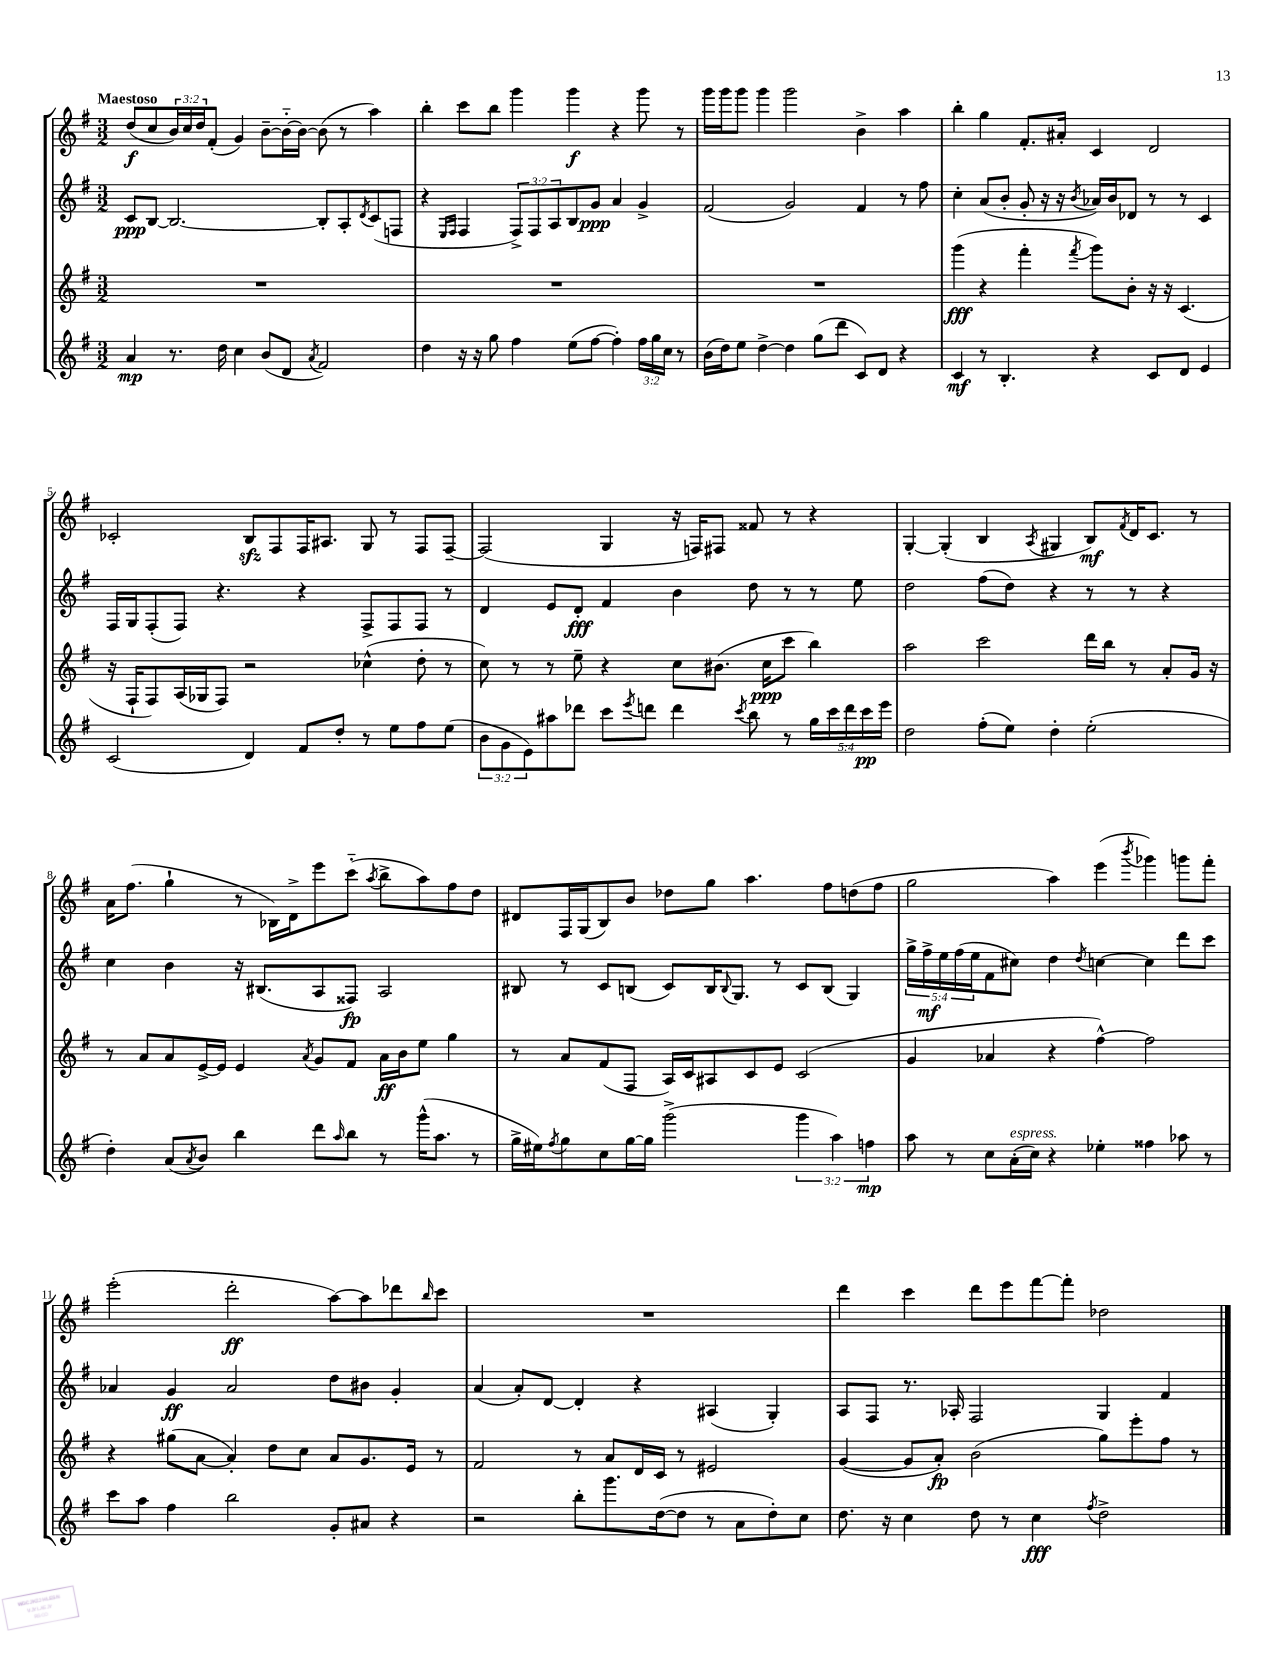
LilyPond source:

<<
\new StaffGroup <<
\new Staff = "s0" {
    \clef treble \key g \major \numericTimeSignature \time 3/2 \override Staff.TupletNumber.text = #tuplet-number::calc-fraction-text \tempo "Maestoso"
    d''8\f( c''8 \tuplet 3/2 { b'16) c''16 d''16 } fis'8-.( g'4) b'8~-- b'16~-_ b'16~ b'8( r8 a''4) |
    b''4-. c'''8 b''8 g'''4 g'''4\f r4 g'''8 r8 |
    g'''16 g'''16 g'''8 g'''4 g'''2 b'4-> a''4 |
    b''4-. g''4 fis'8.-. ais'16-. c'4 d'2 |
    ces'2-. b8\sfz fis8 fis16 ais8. g8 r8 fis8 fis8~-- |
    fis2( g4 r16 f16) fis8 fisis'8 r8 r4 |
    g4~-. g4-.( b4 \acciaccatura { a8 } gis4 b8\mf) \acciaccatura { fis'8 } d'16 c'8. r8 |
    a'16 fis''8.( g''4-! r8 bes16) d'16-> e'''8 c'''8-_( \acciaccatura { a''8 } b''8-> a''8) fis''8 d''8 |
    dis'8 fis16 g16( b8) b'8 des''8 g''8 a''4. fis''8 d''8( fis''8 |
    g''2 a''4) e'''4( \acciaccatura { b'''8 } ges'''4) g'''8 fis'''8-. |
    e'''2-.( d'''2-.\ff a''8~) a''8 des'''8 \grace { b''16 } c'''8 |
    R1. |
    d'''4 c'''4 d'''8 e'''8 fis'''8~ fis'''8-. des''2 \bar "|." |
}
\new Staff = "s1" {
    \clef treble \key g \major \numericTimeSignature \time 3/2 \override Staff.TupletNumber.text = #tuplet-number::calc-fraction-text
    c'8\ppp b8~ b2.~ b8-. a8-. \acciaccatura { d'8 } c'8( f8 |
    r4 \grace { e16 fis16 } fis4 \tuplet 3/2 { fis8->) fis8 a8 } b8 g'8\ppp a'4 g'4-> |
    fis'2( g'2) fis'4 r8 fis''8 |
    c''4-. a'8( b'8-. g'8-. r16 r16 \acciaccatura { b'8 } aes'16) b'16 des'8 r8 r8 c'4 |
    fis16 g16 fis8-.( fis8) r4. r4 fis8-> fis8 fis8 r8 |
    d'4 e'8 d'8-.\fff fis'4 b'4 d''8 r8 r8 e''8 |
    d''2 fis''8( d''8) r4 r8 r8 r4 |
    c''4 b'4 r16 bis8.( a8 fisis8\fp) a2 |
    bis8 r8 c'8 b8( c'8) b16 \appoggiatura { b8 } g8. r8 c'8 b8( g4) |
    \tuplet 5/4 { g''16-> fis''16->\mf e''16 fis''16( e''16 } fis'8 cis''8) d''4 \acciaccatura { d''8 } c''4~ c''4 d'''8 c'''8 |
    aes'4 g'4\ff aes'2 d''8 bis'8 g'4-. |
    a'4( a'8-.) d'8~ d'4-. r4 ais4( g4-.) |
    a8 fis8 r8. aes16-. fis2 g4 fis'4 \bar "|." |
}
\new Staff = "s2" {
    \clef treble \key g \major \numericTimeSignature \time 3/2
    R1. |
    R1. |
    R1. |
    g'''4\fff( r4 fis'''4-. \acciaccatura { fis'''8 } g'''8) b'8-. r16 r16 c'4.( |
    r16 fis16-! fis8) a16( ges16 fis8) r2 ces''4-^( d''8-. r8 |
    c''8) r8 r8 e''8-- r4 c''8 bis'8.( c''16\ppp c'''8 b''4) |
    a''2 c'''2 d'''16 b''16 r8 a'8-. g'16 r16 |
    r8 a'8 a'8 e'16~-> e'16 e'4 \acciaccatura { a'8 } g'8 fis'8 a'16\ff b'16 e''8 g''4 |
    r8 a'8 fis'8( fis8 a16) c'16 ais8 c'8 e'8 c'2( |
    g'4 aes'4 r4 fis''4~-^) fis''2 |
    r4 gis''8( a'8~ a'4-.) d''8 c''8 a'8 g'8. e'16 r8 |
    fis'2 r8 a'8 d'16 c'16 r8 eis'2 |
    g'4~( g'8 a'8-.\fp) b'2( g''8) e'''8-. fis''8 r8 \bar "|." |
}
\new Staff = "s3" {
    \clef treble \key g \major \numericTimeSignature \time 3/2 \override Staff.TupletNumber.text = #tuplet-number::calc-fraction-text
    a'4\mp r8. d''16 c''4 b'8( d'8 \acciaccatura { a'8 } fis'2) |
    d''4 r16 r16 g''8 fis''4 e''8( fis''8~ fis''4-.) \tuplet 3/2 { fis''16 g''16 c''16 } r8 |
    b'16( d''16) e''8 d''4~-> d''4 g''8( d'''8 c'8) d'8 r4 |
    c'4\mf r8 b4.-. r4 c'8 d'8 e'4 |
    c'2( d'4) fis'8 d''8-. r8 e''8 fis''8 e''8( |
    \tuplet 3/2 { b'8 g'8 e'8) } ais''8 des'''8 c'''8 \acciaccatura { e'''8 } d'''8 d'''4 \acciaccatura { c'''8 } b''8 r8 \tuplet 5/4 { g''16 c'''16 d'''16 c'''16\pp e'''16 } |
    d''2 fis''8-.( e''8) d''4-. e''2-.( |
    d''4-.) a'8( \acciaccatura { a'8 } b'8) b''4 d'''8 \grace { a''16 } b''8 r8 g'''16-^( a''8. r8 |
    g''16-> eis''16) \acciaccatura { fis''8 } g''8 c''8 g''16~ g''16 g'''2->( \tuplet 3/2 { g'''4 a''4) f''4\mp } |
    a''8 r8 c''8 a'16-.^\markup { \italic "espress." }( c''16) r4 ees''4-. fisis''4 aes''8 r8 |
    c'''8 a''8 fis''4 b''2 g'8-. ais'8 r4 |
    r2 b''8-. g'''8. d''16~( d''8 r8 a'8 d''8-.) c''8 |
    d''8. r16 c''4 d''8 r8 c''4\fff \acciaccatura { fis''8 } d''2-> \bar "|." |
}
>>
>>
